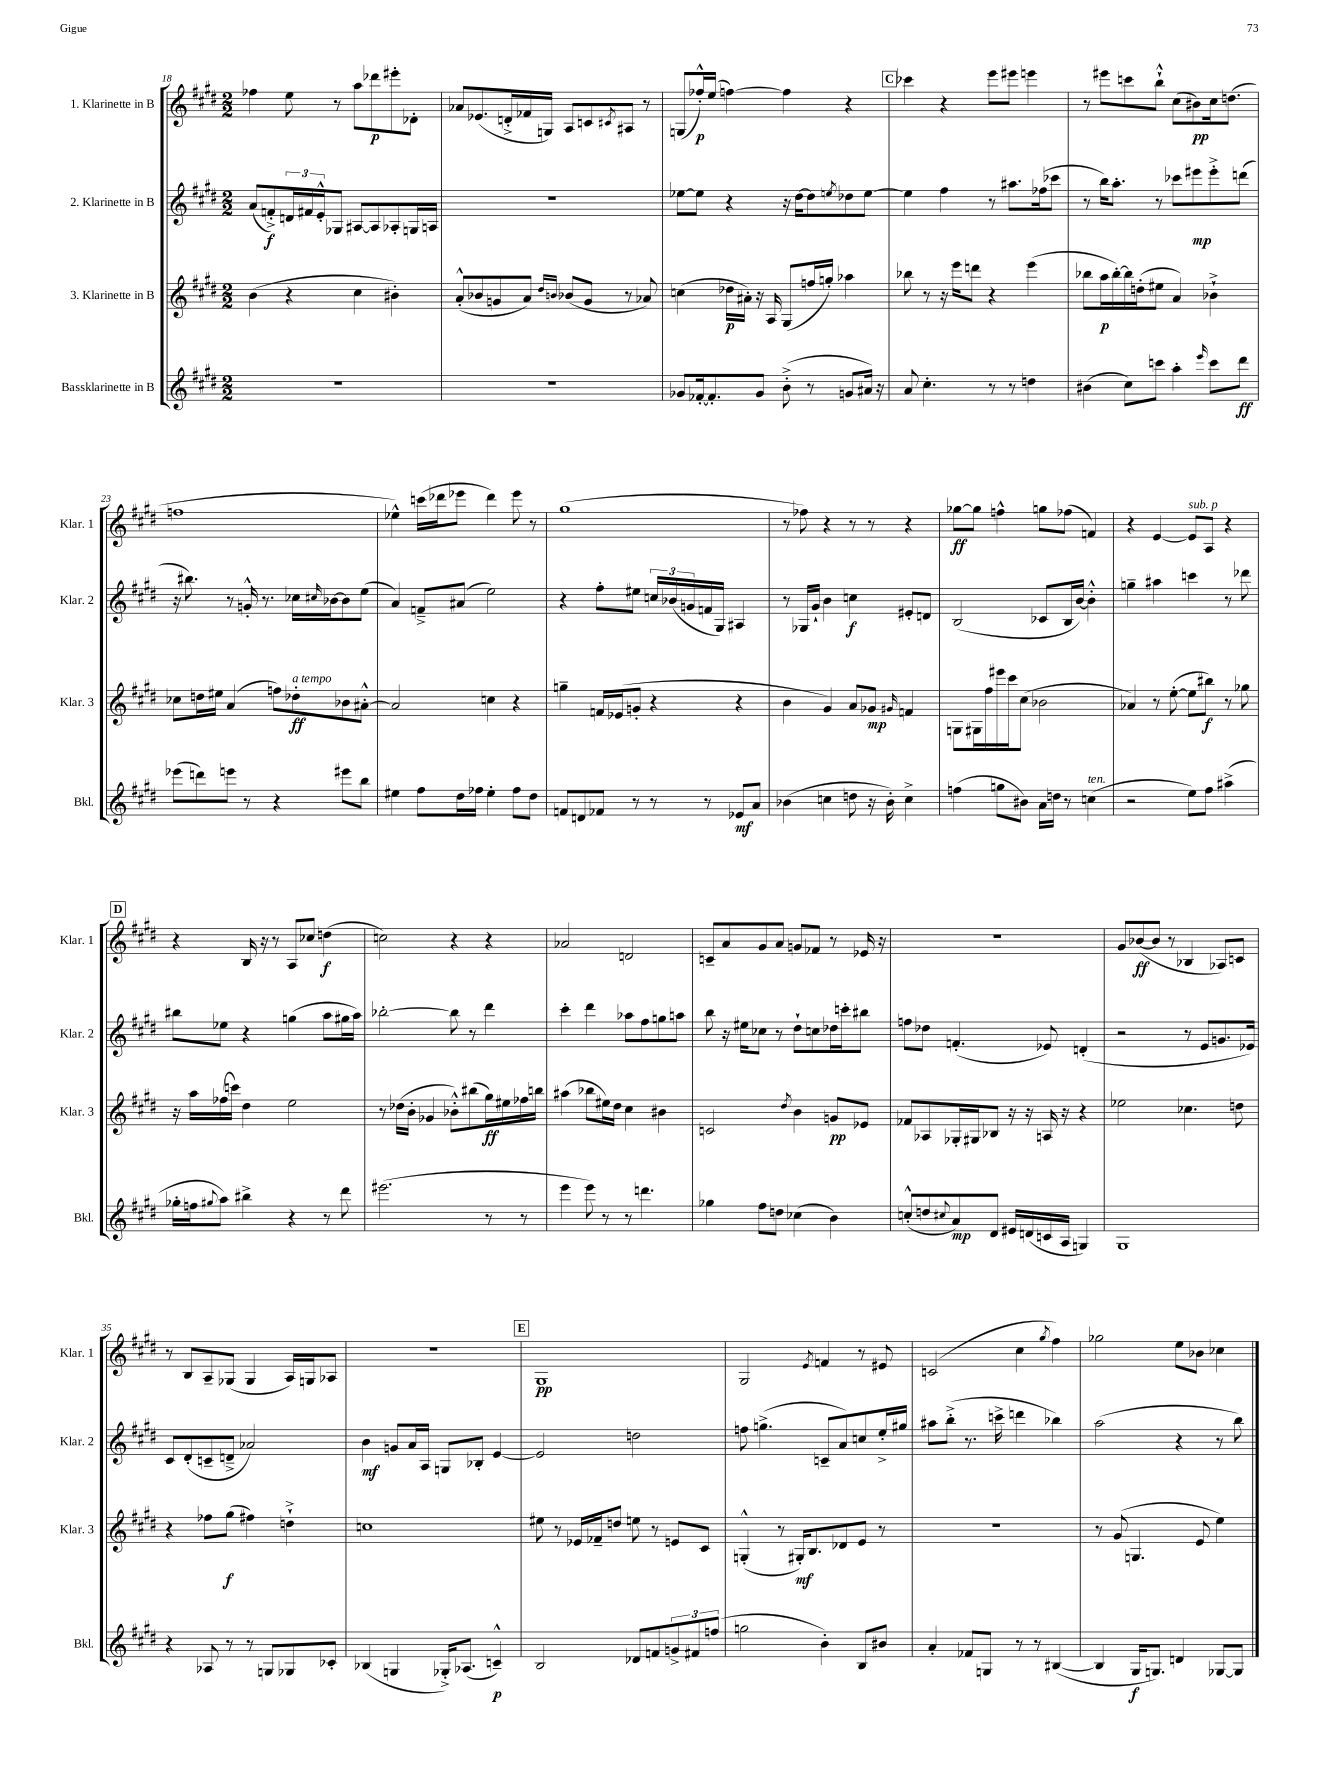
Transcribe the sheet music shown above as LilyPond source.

<<
\new StaffGroup <<
\new Staff = "s0" \with { instrumentName = "1. Klarinette in B" shortInstrumentName = "Klar. 1" } {
    \clef treble \key e \major \numericTimeSignature \time 2/2
    fes''4 e''8 r8 a''8 des'''8\p eis'''8-. des'8-. |
    aes'8 ees'8.( d'16-.-> fes'16 g16) a8 c'8 \acciaccatura { cis'8 } ais8 r8 |
    g8( fes''16-.-^\p) e''16( f''4~) f''4 r4 |
    \mark \markup { \box "C" } ces'''4 r4 e'''8 eis'''8 e'''4 |
    r8 eis'''8 c'''8 b''8-!-^ cis''8( bis'8\pp) cis''16 d''8.( |
    f''1 |
    ees''4-^) c'''16( des'''16 ees'''8 des'''4) ees'''8 r8 |
    gis''1( |
    r8 fes''8) r4 r8 r8 r4 |
    ges''8~\ff ges''8 f''4-^ g''8 fes''8( f'4) |
    r4 e'4~ e'8^\markup { \italic "sub. p" } a8 r4 |
    \mark \markup { \box "D" } r4 b16 r16 r8 a8 ces''8 d''4\f( |
    c''2) r4 r4 |
    aes'2 d'2 |
    c'8-- a'8 gis'8 a'8 g'8 fes'8 r8 ees'16 r16 |
    R1 |
    gis'8 bes'8~\ff( bes'8 r8 bes4 aes8) c'8 |
    r8 b8 a8-- ges8( ges4 a16) g16 aes8 |
    R1 |
    \mark \markup { \box "E" } gis1\pp |
    gis2 \acciaccatura { e'8 } f'4 r8 eis'8 |
    c'2( cis''4 \acciaccatura { gis''8 } fis''4) |
    ges''2 e''8 bes'8 ces''4 \bar "|." |
}
\new Staff = "s1" \with { instrumentName = "2. Klarinette in B" shortInstrumentName = "Klar. 2" } {
    \clef treble \key e \major \numericTimeSignature \time 2/2
    a'8( f'8-.->\f) \tuplet 3/2 { d'16 fis'16 e'16-.-^ } ges8 ais8~ ais8 aes8-. g16 a16 |
    R1 |
    ees''8~ ees''8 r4 r16 dis''16~ dis''8 \acciaccatura { e''8 } des''8 e''8~ |
    \mark \markup { \box "C" } e''4 fis''4 r8 ais''8. fes''16( ces'''8 |
    r8 b''16) a''8.-. r8 ces'''8 eis'''8\mp eis'''8-.-> d'''8( |
    r16 bis''8.) r8 g'16-.-^ r8. ces''16 \grace { cis''16 } bes'16~ bes'8 e''8( |
    a'4) f'8---> ais'8( e''2) |
    r4 fis''8-. eis''8 \tuplet 3/2 { c''16 bes'16( g'16 } f'16 gis16) ais4 |
    r8 ges16 gis'16-! b'4 c''4\f eis'8-. d'8 |
    b2( ces'8 b16 b'16~) b'4-.-^ |
    g''4-- ais''4 c'''4 r8 des'''8 |
    \mark \markup { \box "D" } bis''8 ees''8 r4 g''4( a''8 gis''16 a''16) |
    bes''2~-. bes''8 r8 dis'''4 |
    cis'''4-. dis'''4 aes''8 fis''8 g''8 a''8 |
    b''8 r16 eis''16 ces''8 r8 dis''8-! c''8 des''16 c'''16-. bis''8 |
    f''8 des''8 f'4.-.( ees'8) d'4-.( |
    r2 r8 e'8 g'8. ees'16) |
    cis'8 dis'8-.( c'8-- d'8---> aes'2) |
    b'4\mf g'8 a'16 a16 g8 bes8-. e'4~ |
    \mark \markup { \box "E" } e'2 d''2 |
    f''8 g''4.->( c'8-- a'8) c''8 e''16-.-> gis''16 |
    ais''8 b''8-.->( r8. c'''16-> d'''4 bes''4) |
    a''2( r4 r8 b''8) \bar "|." |
}
\new Staff = "s2" \with { instrumentName = "3. Klarinette in B" shortInstrumentName = "Klar. 3" } {
    \clef treble \key e \major \numericTimeSignature \time 2/2
    b'4( r4 cis''4 bis'4-.) |
    a'8-.-^( bes'8 g'8 a'8) \grace { dis''16 b'16 } bes'8( g'8 r8 aes'8) |
    c''4( des''16\p ais'16-.) r16 a16 gis8( f''16 g''16-.) aes''4 |
    \mark \markup { \box "C" } bes''8 r8 r16 e'''16 d'''8 r4 e'''4( |
    bes''8 a''16\p bes''16~-.) bes''16 d''16-.( eis''8 a'4) bes'4-!-> |
    ces''8 d''16 eis''16 a'4( f''8) des''8-.\ff^\markup { \italic "a tempo" } bes'8 ais'8~-.-^ |
    ais'2 c''4 r4 |
    g''4-- f'16 ees'16( g'8-. r4 r4 |
    b'4 gis'4) a'8 ges'8\mp \grace { gis'16 } f'4 |
    g8 gis16 fis''16 eis'''16 cis'''16 cis''8( bes'2 |
    aes'4) r8 e''8~-.( e''8 bis''8\f) r8 ges''8 |
    \mark \markup { \box "D" } r16 a''16 fes''16( c'''16) dis''4 e''2 |
    r8 des''16( b'16-. ges'4 bes'8-.-^) bis''8( gis''16\ff) eis''16 fes''16 b''16 |
    ais''4( bes''8 eis''16) dis''16 cis''4 bis'4 |
    c'2 \acciaccatura { dis''8 } b'4 g'8\pp ees'8 |
    fes'8 aes8 ges16-. gis16 bes8 r16 r16 a16 r16 r4 |
    ees''2 ces''4. d''8 |
    r4 fes''8 gis''8\f( fis''4) d''4-!-> |
    c''1 |
    \mark \markup { \box "E" } eis''8 r8 ees'16 fes'16-- d''8 e''8 r8 e'8 cis'8 |
    g4-.-^( r8 gis16-.\mf) b8. des'8 e'8 r8 |
    R1 |
    r8 gis'8( g4. e'8 e''4) \bar "|." |
}
\new Staff = "s3" \with { instrumentName = "Bassklarinette in B" shortInstrumentName = "Bkl." } {
    \clef treble \key e \major \numericTimeSignature \time 2/2
    R1 |
    R1 |
    ges'8 fes'16~-. fes'8.-. ges'8 b'8-.->( r8 g'8 ais'16) r16 |
    \mark \markup { \box "C" } a'8 cis''4.-. r8 r8 d''4 |
    bis'4( cis''8) c'''8 a''4-. \grace { e'''16 } c'''8 dis'''8\ff |
    ees'''8( d'''8) e'''8 r8 r4 eis'''8 b''8 |
    eis''4 fis''8 dis''16 fes''16 eis''4-. fes''8 dis''8 |
    f'8 d'8 fes'8 r8 r8 r8 ees'8\mf a'8 |
    bes'4( c''4 d''8 r16 bes'16-.) c''4-> |
    f''4( g''8 bis'8) a'16 d''16 r8 c''4^\markup { \italic "ten." }( |
    r2 e''8) fis''8 ais''4->( |
    \mark \markup { \box "D" } ges''16-. f''16 \appoggiatura { gis''8 } a''8) bis''4-> r4 r8 dis'''8 |
    eis'''2.( r8 r8 |
    e'''4 e'''8) r8 r8 d'''4. |
    ges''4 fis''8 d''8 ces''4( b'4) |
    c''8-.-^( d''8 \appoggiatura { cis''8 } a'8\mp) dis'8 eis'16 d'16( c'16 a16 g4) |
    gis1 |
    r4 aes8 r8 r8 g8 ges8 ces'8-. |
    bes4( g4 ges16-.->) aes8.( c'4---^\p) |
    \mark \markup { \box "E" } b2 des'8 f'8 \tuplet 3/2 { g'8-> fis'8 f''8( } |
    g''2 b'4-.) b8 bis'8 |
    a'4-. fes'8 g8 r8 r8 bis4~( |
    bis4 gis16\f g8.) d'4 ges8~ ges8 \bar "|." |
}
>>
>>
\layout { \context { \Score currentBarNumber = #18 } }
